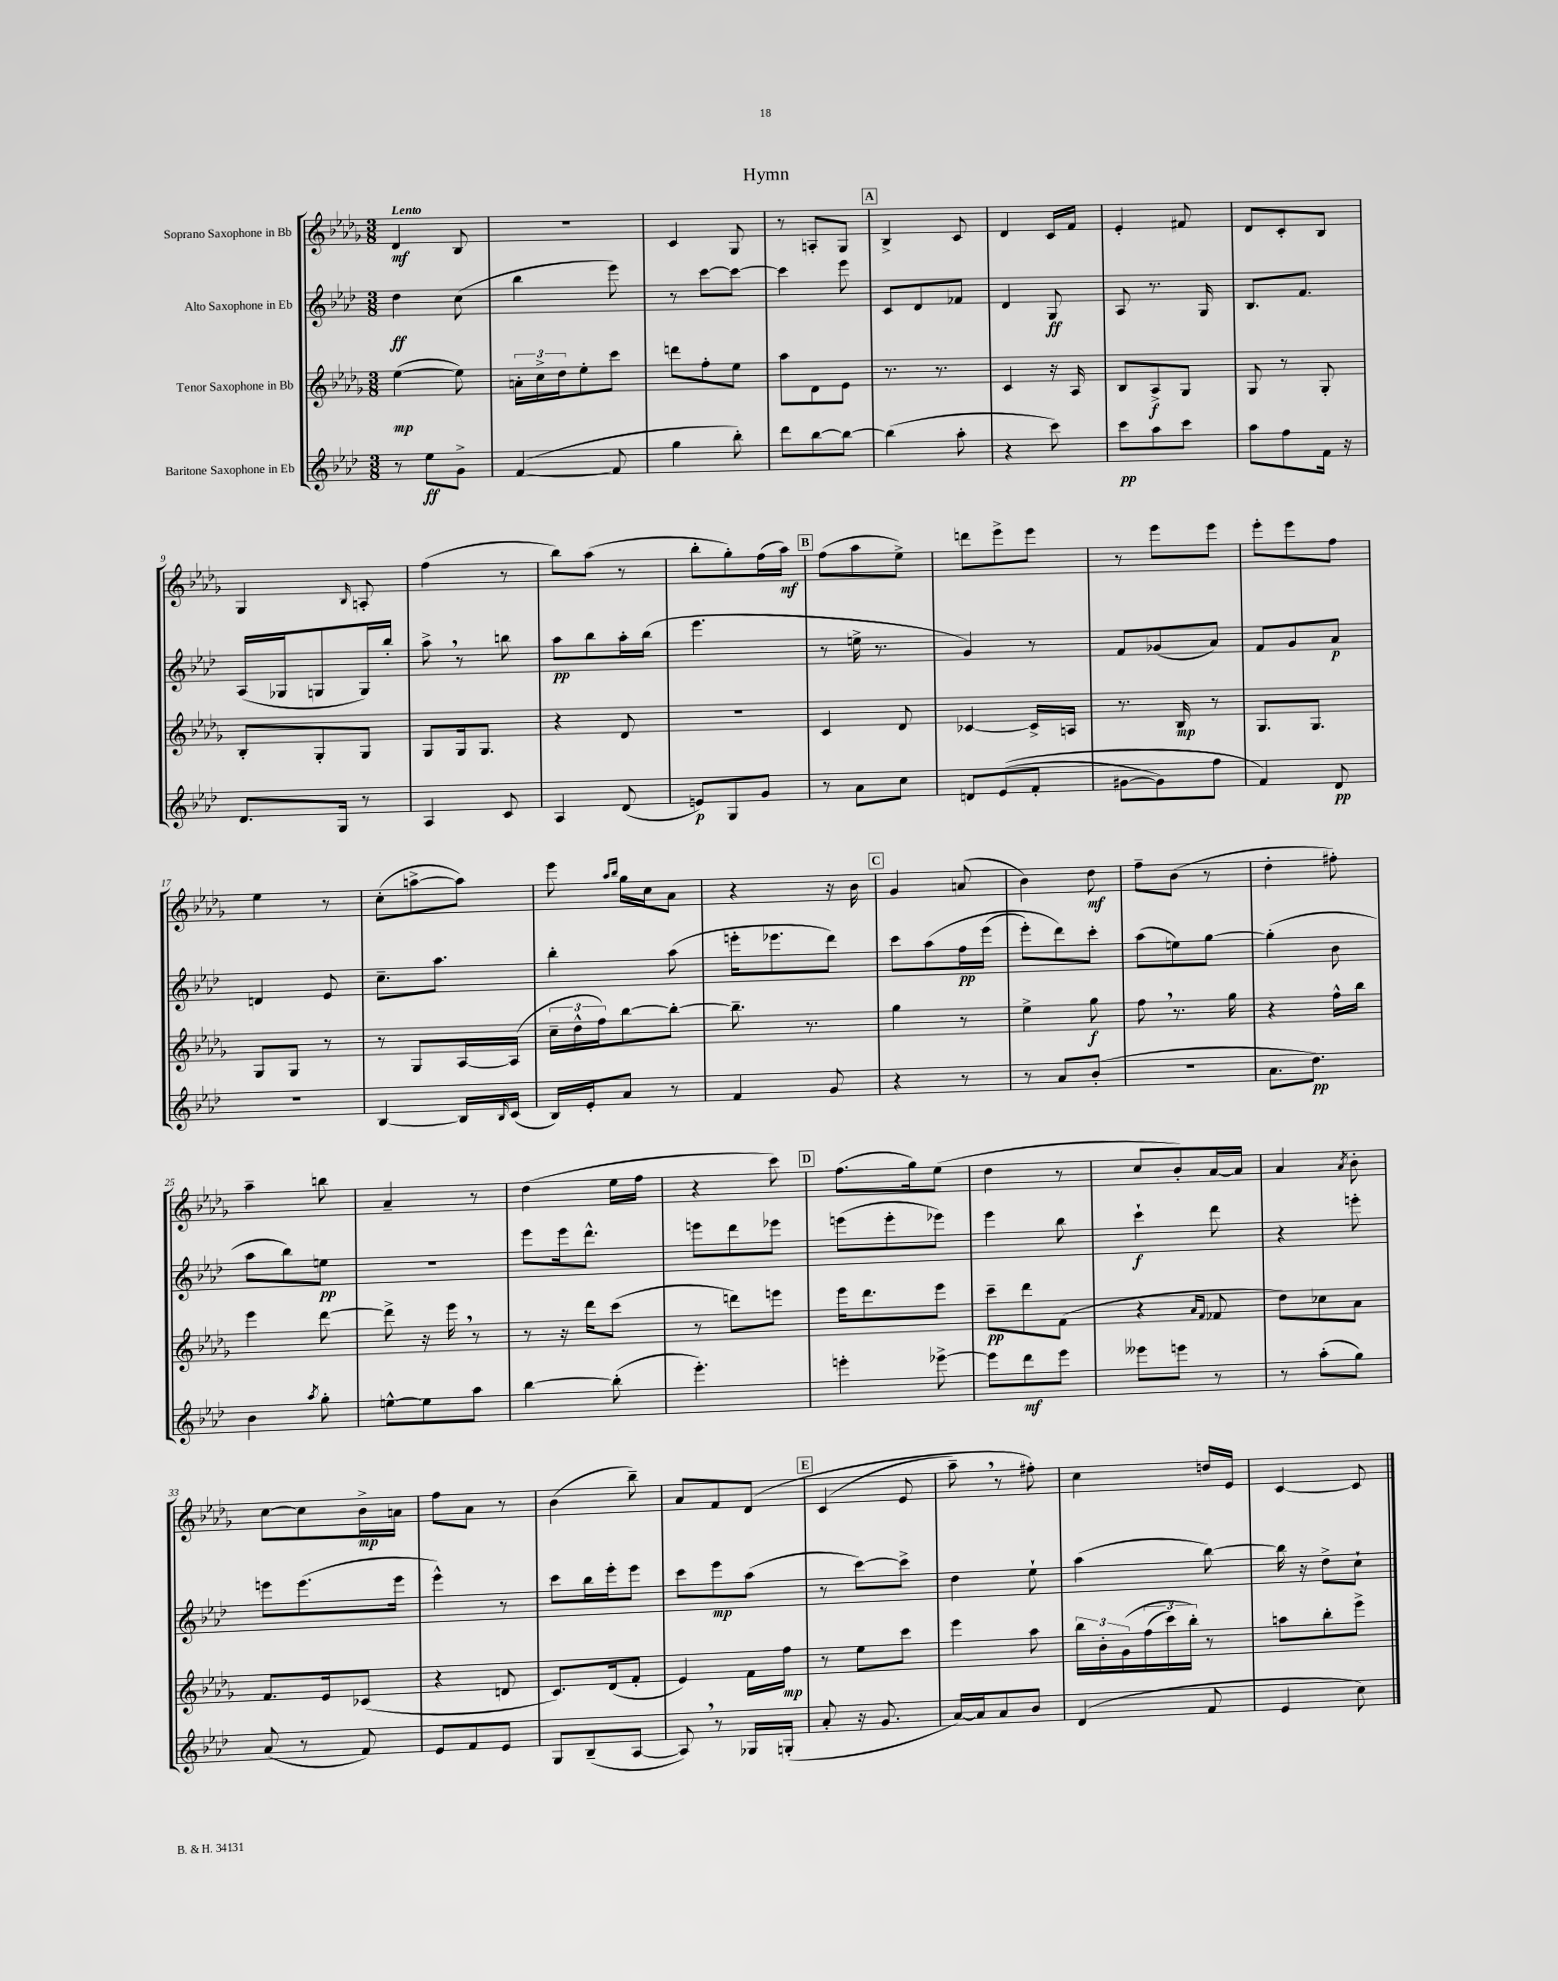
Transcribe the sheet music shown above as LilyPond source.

\header { title = "Hymn" }
<<
\new StaffGroup <<
\new Staff = "s0" \with { instrumentName = "Soprano Saxophone in Bb" } {
    \clef treble \key des \major \numericTimeSignature \time 3/8 \tempo "Lento"
    des'4\mf bes8 |
    R4. |
    c'4 ges8 |
    r8 a8-. ges8 |
    \mark \markup { \box "A" } bes4-> c'8 |
    des'4 c'16 f'16 |
    ees'4-. fis'8 |
    des'8 c'8-. bes8 |
    ges4 \grace { bes16 } a8-. |
    f''4( r8 |
    bes''8) aes''8( r8 |
    bes''8-. ges''8-.) f''16( aes''16\mf) |
    \mark \markup { \box "B" } f''8( aes''8 ees''8->) |
    d'''8 ees'''8-> ees'''8 |
    r8 ees'''8 ees'''8 |
    ees'''8-. ees'''8 f''8 |
    ees''4 r8 |
    c''8-.( a''8~-> a''8) |
    ees'''8 \grace { aes''16 bes''16 } ges''16 c''16 aes'8 |
    r4 r16 bes'16 |
    \mark \markup { \box "C" } ges'4 a'8( |
    bes'4) des''8\mf |
    f''8-- bes'8( r8 |
    des''4-. fis''8-.) |
    aes''4-- b''8 |
    aes'4-- r8 |
    des''4( ees''16 f''16 |
    r4 c'''8) |
    \mark \markup { \box "D" } f''8.( ges''16) ees''8( |
    des''4 r8 |
    c''8 bes'8-.) aes'16~ aes'16 |
    aes'4 \acciaccatura { aes'8 } bes'8-. |
    c''8~ c''8 bes'16->\mp a'16 |
    f''8 aes'8 r8 |
    bes'4( bes''8--) |
    aes'8 f'8 des'8\( |
    \mark \markup { \box "E" } c'4( ees'8 |
    aes''8--) \breathe r8 fis''8-.\) |
    c''4 d''16 ees'16 |
    c'4~ c'8 \bar "|." |
}
\new Staff = "s1" \with { instrumentName = "Alto Saxophone in Eb" } {
    \clef treble \key aes \major \numericTimeSignature \time 3/8
    des''4\ff c''8( |
    bes''4 ees'''8) |
    r8 c'''8~ c'''8~ |
    c'''4 ees'''8 |
    \mark \markup { \box "A" } c'8 des'8 fes'8 |
    des'4 g8\ff |
    aes8 r8. g16 |
    bes8. f'8. |
    aes16( ges16 g8 g16) bes''16-. |
    aes''8-> \breathe r8 b''8 |
    aes''8\pp bes''8 aes''16-. bes''16( |
    ees'''4. |
    \mark \markup { \box "B" } r8 e''16-> r8. |
    g'4) r8 |
    f'8 ges'8( aes'8) |
    f'8 g'8 aes'8\p |
    d'4 ees'8 |
    c''8.-- aes''8. |
    bes''4-. aes''8( |
    e'''16-. ees'''8. des'''8) |
    \mark \markup { \box "C" } c'''8 aes''8\( f''16\pp ees'''16( |
    ees'''8-.) des'''8\) c'''8-. |
    aes''8( e''8) g''8~ |
    g''4-.( bes'8 |
    aes''8 bes''8) e''8\pp |
    R4. |
    ees'''8 ees'''16 des'''8.-^ |
    e'''8 des'''8 ees'''8 |
    \mark \markup { \box "D" } e'''8( e'''8-. ees'''8) |
    ees'''4 bes''8 |
    c'''4-!\f des'''8 |
    r4 e'''8-. |
    e'''8 e'''8.( e'''16 |
    ees'''4-^) r8 |
    c'''8 bes''16 ees'''16-. ees'''8 |
    c'''8 ees'''8\mp aes''8( |
    \mark \markup { \box "E" } r8 c'''8~) c'''8-> |
    des''4 ees''8-! |
    aes''4( bes''8~) |
    bes''16 r16 des''8-> c''8-! \bar "|." |
}
\new Staff = "s2" \with { instrumentName = "Tenor Saxophone in Bb" } {
    \clef treble \key des \major \numericTimeSignature \time 3/8
    ees''4~\mp( ees''8) |
    \tuplet 3/2 { a'16-. c''16-> des''16 } ees''8-. c'''8 |
    d'''8 f''8-. ees''8 |
    aes''8 des'8 ees'8 |
    \mark \markup { \box "A" } r8. r8. |
    c'4 r16 aes16 |
    bes8 aes8->\f ges8 |
    ges8 r8 ges8-. |
    bes8-. ges8-. ges8 |
    ges8 ges16 ges8. |
    r4 des'8 |
    R4. |
    \mark \markup { \box "B" } c'4 des'8 |
    ces'4~ ces'16-> a16 |
    r8. bes16\mp r8 |
    ges8. ges8. |
    ges8 ges8 r8 |
    r8 ges8 aes16~ aes16( |
    \tuplet 3/2 { c''16-- des''16-^ f''16) } bes''8~ bes''8~-. |
    bes''8.-- r8. |
    \mark \markup { \box "C" } ges''4 r8 |
    ees''4-> ges''8\f |
    f''8 \breathe r8. ges''16 |
    r4 f''16-^ bes''16 |
    ees'''4 des'''8~ |
    des'''8-> r16 ees'''16 \breathe r8 |
    r8 r16 des'''16 c'''8( |
    r8 d'''8) e'''8 |
    \mark \markup { \box "D" } ees'''16 des'''8. ees'''8 |
    c'''8--\pp des'''8 f'8( |
    r4 \grace { aes'16 f'16 } fes'8 |
    des''8) ces''8 aes'8 |
    f'8. ees'16 ces'8( |
    r4 d'8 |
    c'8.) des'16( f'8-. |
    ees'4) f'16 f''16\mp |
    \mark \markup { \box "E" } r8 ees''8 c'''8 |
    ees'''4 aes''8 |
    \tuplet 3/2 { bes''16 bes'16-. ges'16\( } \tuplet 3/2 { f''16( c'''16) bes''16-.\) } r8 |
    a''8 bes''8-. ees'''8-> \bar "|." |
}
\new Staff = "s3" \with { instrumentName = "Baritone Saxophone in Eb" } {
    \clef treble \key aes \major \numericTimeSignature \time 3/8
    r8 ees''8\ff g'8-> |
    f'4~( f'8 |
    g''4 bes''8-.) |
    des'''8 bes''8~ bes''8~ |
    \mark \markup { \box "A" } bes''4( aes''8-. |
    r4 c'''8) |
    c'''8\pp aes''8 c'''8 |
    aes''8 f''8 f'16 r16 |
    des'8. g16 r8 |
    aes4 c'8 |
    aes4 des'8( |
    e'8\p) g8 g'8 |
    \mark \markup { \box "B" } r8 aes'8 c''8 |
    d'8 ees'8(\( f'8-. |
    gis'8~ gis'8) f''8 |
    f'4\) des'8\pp |
    R4. |
    bes4~ bes16 \grace { bes16 } c'16( |
    bes16) ees'16-. aes'8 r8 |
    f'4 g'8 |
    \mark \markup { \box "C" } r4 r8 |
    r8 aes'8 bes'8-.( |
    R4. |
    aes'8. des''8.\pp) |
    bes'4 \acciaccatura { aes''8 } g''8-. |
    e''8~-^ e''8 aes''8 |
    bes''4~ bes''8-.( |
    ees'''4.-.) |
    \mark \markup { \box "D" } e'''4-. ees'''8~-> |
    ees'''8 des'''8\mf ees'''8 |
    eeses'''8 e'''8 r8 |
    r8 aes''8-.( g''8) |
    aes'8( r8 f'8) |
    ees'8 f'8 ees'8 |
    g8 bes8--( aes8~ |
    aes8) \breathe r8 ges16 g16-.( |
    \mark \markup { \box "E" } aes'8-. r16 g'8. |
    aes'16~) aes'16 aes'8 bes'8 |
    des'4( f'8 |
    ees'4 c''8) \bar "|." |
}
>>
>>
